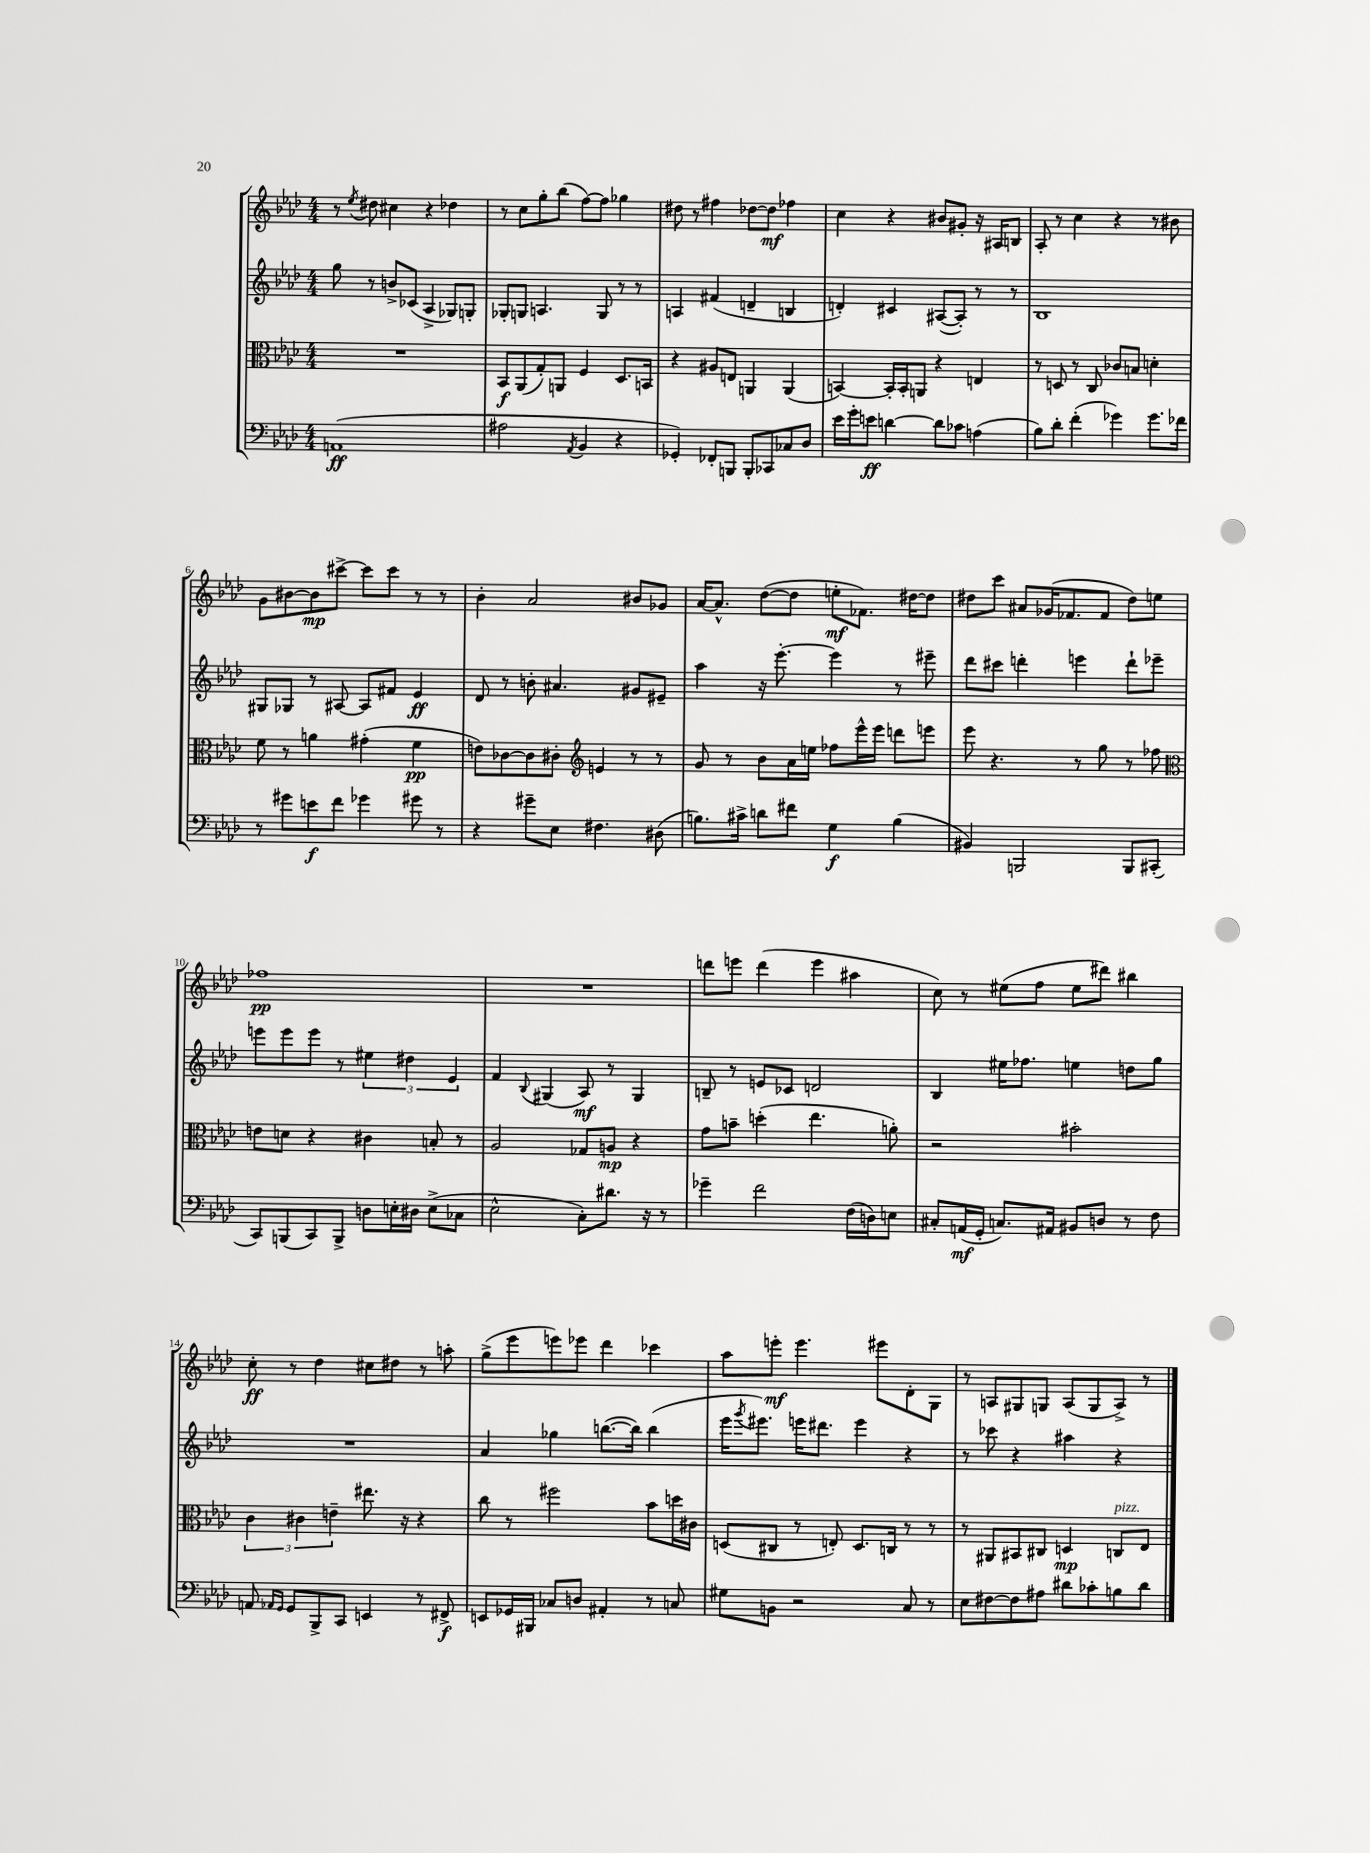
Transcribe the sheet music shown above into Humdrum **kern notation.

**kern	**kern	**kern	**kern
*staff4	*staff3	*staff2	*staff1
*clefF4	*clefC3	*clefG2	*clefG2
*k[b-e-a-d-]	*k[b-e-a-d-]	*k[b-e-a-d-]	*k[b-e-a-d-]
*M4/4	*M4/4	*M4/4	*M4/4
(1AA	1r	8gg	8r
.	.	.	8qee-
.	.	8r	8dd#
.	.	8b^	4cc#
.	.	(8c-	.
.	.	4A-^	4r
.	.	8G-)	4dd-
.	.	8G'	.
=	=	=	=
2A#	8BB-	8G-'	8r
.	(8AA-	8G	8cc
.	8G')	4.A	8gg'
.	8AA	.	(8bb-
8qAA-	.	.	.
4BB-	4F	.	[8ff)
.	.	8G	8ff]
4r	8.D-	8r	4gg-
.	.	8r	.
.	16BB	.	.
=	=	=	=
4GG-')	4r	4A	8dd#
.	.	.	8r
8FF-'	8A#	(4f#	4ff#
8BBB	8E	.	.
8BBB'	4AA	4d~	[8dd-
8CC-	.	.	8dd-]
8C-	(4AA	4B	4ff-
8D-	.	.	.
=	=	=	=
16e-	[4BB)	4d')	4cc
16g'	.	.	.
8e	.	.	.
[4d	16BB']	4c#	4r
.	16BB'	.	.
.	8AA	.	.
8d]	4r	([8A#	8b#
8c-	.	8A#'])	8g#'
(4A	4E	8r	16r
.	.	.	16A#
.	.	8r	8B
=	=	=	=
8B-)	8r	1B-	8A-'
8d-'	8D	.	8r
(4f'	8r	.	4cc
.	8C	.	.
4g-)	8c-	.	4r
.	8B	.	.
8.g-	4d'	.	8r
.	.	.	8b#
16f-	.	.	.
=	=	=	=
8r	8f	8G#	8g
8g#	8r	8G-	[8b#
8e	4a	8r	8b#]
8f	.	[8A#	[8ccc#^
4g-	(4g#'	8A#]	8ccc#]
.	.	8f#	8ccc#
8g#	4f	4e-	8r
8r	.	.	8r
=	=	=	=
4r	8e)	8d-	4b-'
.	[8c-	8r	.
8g#~	8c-]	8b'	2a-
8E-	8c#'	4.a#	.
*	*clefG2	*	*
4.F#	4e	.	.
.	8r	8g#	8b#
(8D#	8r	8e#~	8g-
=	=	=	=
8.B)	8g	4aa-	[16a-
.	.	.	8.a-^^]
.	8r	.	.
16c#^	.	.	.
8d	8b-	16r	([8dd-
.	.	[8.eee-'	.
8f#	16a-	.	8dd-]
.	16ee	.	.
4G	8ff-	4eee-]	8ee'
.	16eee-^^	.	8.f-)
.	16eee-	.	.
(4B	8ddd	8r	.
.	.	.	[16dd#
.	8eee	8eee#~	8dd#]
=	=	=	=
4BB#)	8eee-	8ddd-	8dd#
.	4.r	8ccc#	8ccc
2BBB	.	4ddd'	8a#
.	.	.	(16g-
.	.	.	8.f-
.	8r	4eee	.
.	8gg	.	8f-
8BBB	8r	8ddd`	8dd#)
(8CC#'	8ff-	8eee-~	8ee
=	=	=	=
*	*clefC3	*	*
8CC)	8e	8eee	1ff-
(8BBB	8d	8eee	.
8CC)	4r	8eee	.
8BBB^	.	8r	.
8D	4c#	6ee#	.
16E'	.	.	.
.	.	6dd#	.
16D#	.	.	.
(8E^	8B'	.	.
.	.	6e-	.
8C-	8r	.	.
=	=	=	=
2E-^^	2A-	4f	1r
.	.	8qqB-	.
.	.	(4G#	.
8C')	8G-	8A-)	.
8.d#	8A	8r	.
.	4r	4G#	.
16r	.	.	.
8r	.	.	.
=	=	=	=
4g-~	8g	8B~	8ddd
.	8b~	8r	8eee
2f	(4dd'	8e	(4ddd
.	.	8c-	.
.	4.ee-	2d	4eee
(16F	.	.	4aa#
16D)	.	.	.
8E	8a')	.	.
=	=	=	=
8C#'	2r	4B-	8cc)
(16AA	.	.	8r
16GG'	.	.	.
8.C)	.	16ee#	(8ee#
.	.	8.ff-	.
.	.	.	8ff
16AA#	.	.	.
8BB#	2b#'	4ee	8ee#
8D	.	.	8ddd#)
8r	.	8dd	4bb#
8F	.	8gg	.
=	=	=	=
8AA	6c	1r	8cc'
16qqAA-	.	.	.
16qqGG	.	.	.
8GG	.	.	8r
.	6c#	.	.
8BBB-^	.	.	4dd-
.	6e~	.	.
8CC	.	.	.
4EE	8.ee#	.	8cc#
.	.	.	8dd#
.	16r	.	.
8r	4r	.	8r
8FF#^	.	.	8aa'
=	=	=	=
8EE	8cc	4a-	(8gg^
16GG-	8r	.	8eee-
16BBB#	.	.	.
8C-	2ff#	4gg-	8eee)
8D	.	.	8eee-
4AA#'	.	([8.bb	4ddd-
.	.	16bb])	.
8r	8b-	(4bb	4ccc-
8C	16dd	.	.
.	16c#	.	.
=	=	=	=
8G#	(8D	16eee-	8aa-
.	.	8qggg	.
.	.	8.eee#)	.
8BB	8C#	.	8eee'
2r	8r	16eee	4.eee
.	.	8.ddd#	.
.	8E')	.	.
.	8.D	4eee	.
.	.	.	8eee#
.	16C	.	.
8C	8r	4r	8d-'
8r	8r	.	8G
=	=	=	=
8E-	8r	8r	8r
[8F#	8AA#	8ccc-	8A
8F#]	8BB#	4r	8G#
8A#	8C#	.	8G
8d#	4D	4aa#	(8A
8c-'	.	.	8G
8B	8C	4r	8A^)
8d#	8E-	.	8r
==	==	==	==
*-	*-	*-	*-
